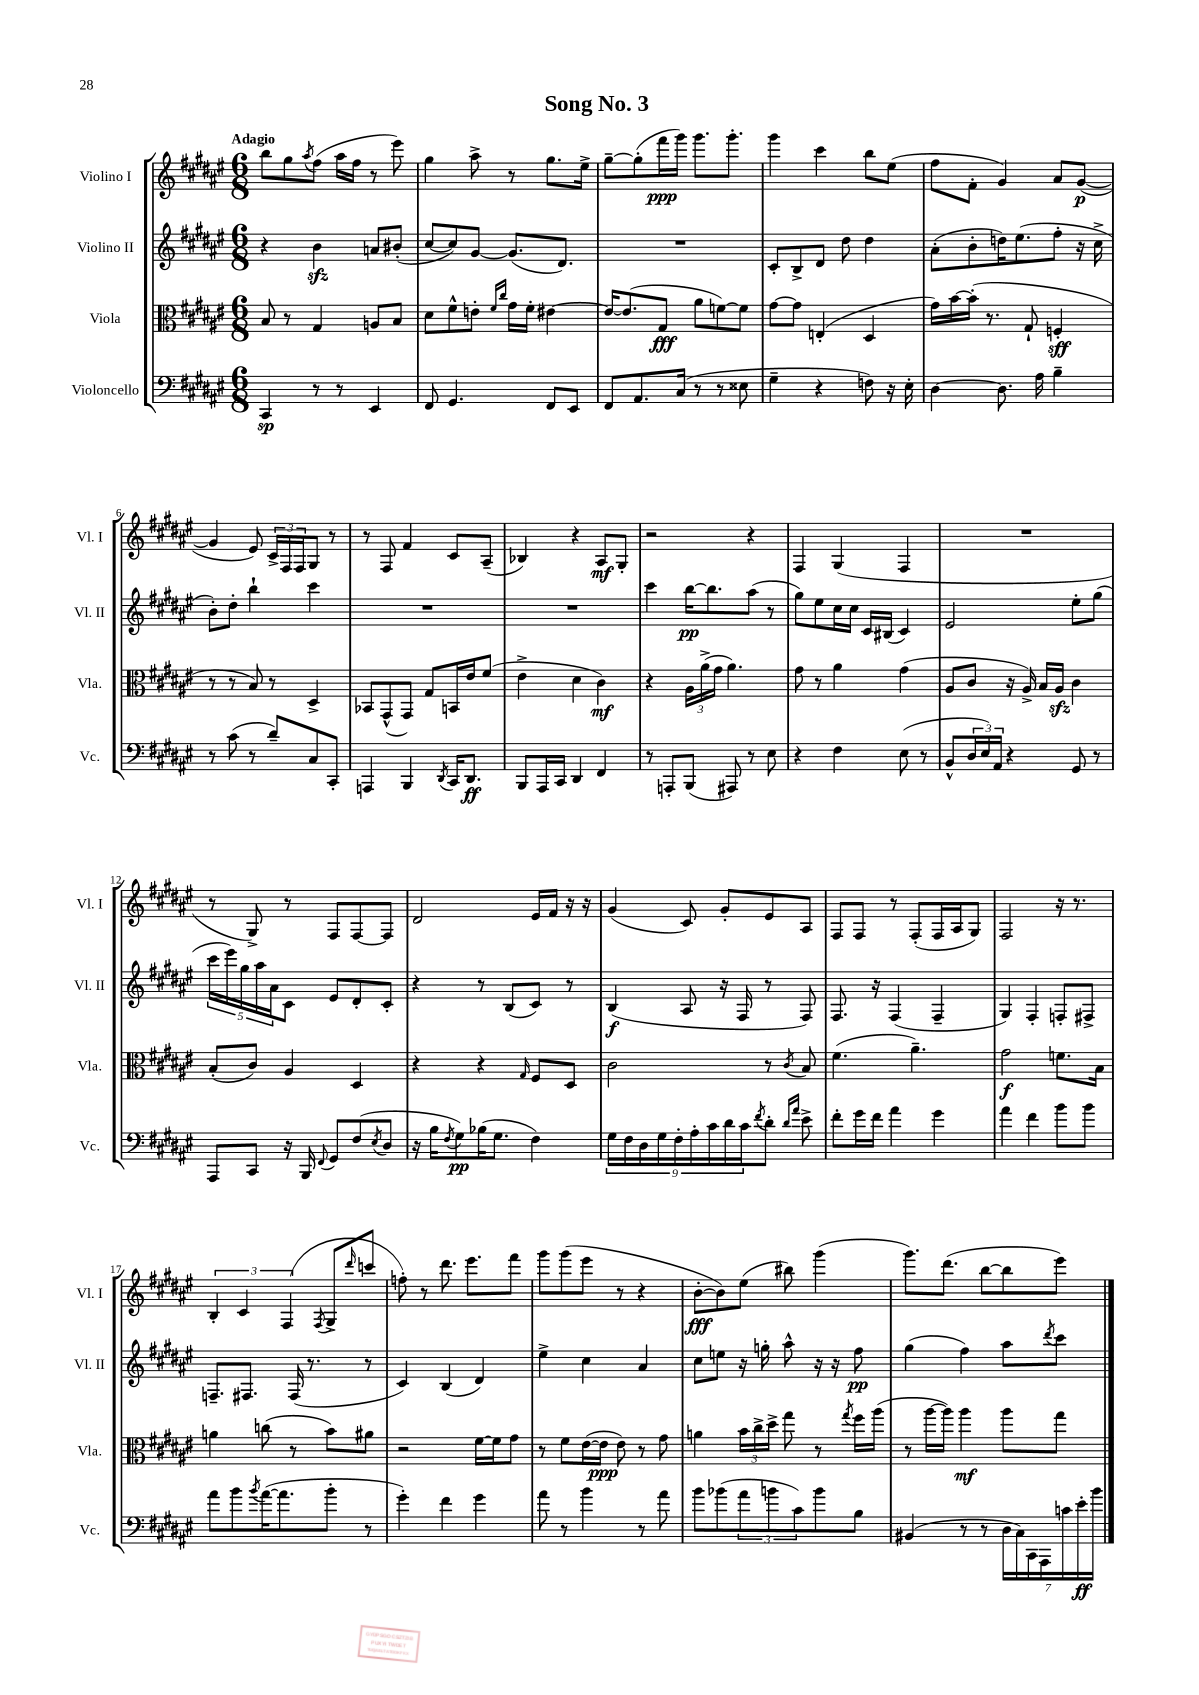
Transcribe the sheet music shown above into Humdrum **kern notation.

**kern	**kern	**kern	**kern
*staff4	*staff3	*staff2	*staff1
*clefF4	*clefC3	*clefG2	*clefG2
*k[f#c#g#d#a#e#]	*k[f#c#g#d#a#e#]	*k[f#c#g#d#a#e#]	*k[f#c#g#d#a#e#]
*M6/8	*M6/8	*M6/8	*M6/8
4CC#	8B	4r	8bb
.	8r	.	8gg#
.	.	.	8qaa#
8r	4G#	4b	(8ff#
8r	.	.	16aa#
.	.	.	16ff#
4EE#	8A	8a	8r
.	8B	(8b#'	8eee#)
=	=	=	=
8FF#	8d#	[8cc#	4gg#
4.GG#	8f#^^	8cc#])	.
.	8e'	[8g#	8aa#^
.	16qqf#	.	.
.	16qqcc#	.	.
.	16g#	(8.g#]	8r
.	16f#'	.	.
8FF#	[4e#	.	8.gg#
.	.	8.d#)	.
8EE#	.	.	.
.	.	.	16ee#^
=	=	=	=
8FF#	16e#_	2.r	[8gg#~
.	(8.e#]	.	.
8.AA#	.	.	(8gg#']
.	8G#	.	16fff#
(16C#	.	.	16ggg#)
8r	8a#	.	8.ggg#
8r	[8f)	.	.
.	.	.	8.ggg#'
8E##	8f]	.	.
=	=	=	=
4G#~	[8g#	8c#'	4ggg#
.	8g#]	8B^	.
4r	(4E'	8d#	4ccc#
.	.	8dd#	.
8F)	4D#	4dd#	8bb
16r	.	.	(8ee#
16E#'	.	.	.
=	=	=	=
[4D#	16g#)	(8a#'	8ff#
.	[16b	.	.
.	(16b']	8b'	8f#'
.	8.r	.	.
8.D#]	.	16dd)	4g#)
.	.	(8.ee#	.
.	8G#`	.	.
16A#	.	.	.
4B~	4F'	8ff#'	8a#
.	.	16r	([8g#
.	.	16cc#^	.
=	=	=	=
8r	8r	8b')	4g#]
(8c#	8r	8dd#'	.
8r	8B)	4bb`	8e#)
8d#~)	8r	.	24c#^
.	.	.	24F#
.	.	.	24F#
8C#	4D#^	4ccc#	8G#
8CC#'	.	.	8r
=	=	=	=
4AAA	8BB-	2.r	8r
.	(8GG#^^	.	8F#
4BBB	8GG#)	.	4f#
.	8G#	.	.
8qDD#	.	.	.
16CC#	16BB	.	8c#
8.DD#	16e#	.	.
.	(8f#	.	(8A#~
=	=	=	=
8BBB	4e#^	2.r	4B-)
16AAA#	.	.	.
16CC#	.	.	.
4DD#	4d#	.	4r
4FF#	4c#)	.	8A#
.	.	.	8G#'
=	=	=	=
8r	4r	4ccc#	2r
8AAA'	.	.	.
(8BBB	24A#	[16bb	.
.	(24a#^	.	.
.	.	8.bb]	.
.	24g#	.	.
8AAA#)	4.a#)	.	.
8r	.	(8aa#	4r
8E#	.	8r	.
=	=	=	=
4r	8g#	8gg#)	4F#
.	8r	8ee#	.
4F#	4a#	16cc#	(4G#
.	.	16cc#	.
.	.	16c#	.
.	.	(16B#	.
(8E#	(4g#	4c#)	4F#
8r	.	.	.
=	=	=	=
8BB^^	8A#	2e#	2.r
24D#	8c#	.	.
24E#)	.	.	.
24AA#	.	.	.
4r	16r	.	.
.	16A#^)	.	.
.	16B	.	.
.	16A#	.	.
8GG#	4c#	8ee#'	.
8r	.	(8gg#	.
=	=	=	=
8AAA#	(8B'	20ccc#	8r
.	.	20eee#)	.
.	.	20gg#	.
8CC#	8c#)	.	8G#^)
.	.	20aa#	.
.	.	20a#	.
16r	4A#	8c#	8r
16BBB	.	.	.
8qqFF#	.	.	.
8GG#	.	8e#	8F#
(8F#	4D#	8d#'	[8F#
8qE#	.	.	.
8D#	.	8c#'	8F#]
=	=	=	=
16r	4r	4r	2d#
16B	.	.	.
8qF#	.	.	.
8G#)	.	.	.
(16B-	4r	8r	.
8.G#	.	.	.
.	.	(8B	.
.	16qqG#	.	.
4F#)	8F#	8c#)	16e#
.	.	.	16f#
.	8D#	8r	16r
.	.	.	16r
=	=	=	=
18G#	2c#	(4B	(4g#
18F#	.	.	.
18D#	.	.	.
18G#	.	.	.
18F#'	.	.	.
.	.	8A#	8c#)
18A#'	.	.	.
18c#	.	.	.
.	.	16r	8g#'
18d#	.	.	.
.	.	16F#	.
18c#	.	.	.
8qf#	.	.	.
8d#'	8r	8r	8e#
16qqd#	.	.	.
16qqa#	8qc#	.	.
8e#^	8B	8F#)	8A#
=	=	=	=
8f#'	(4.f#	8.F#	8F#
16g#	.	.	8F#
16f#	.	16r	.
4a#	.	(4F#	8r
.	4.a#~)	.	(8F#'
4g#	.	4F#~	16F#
.	.	.	16A#
.	.	.	8G#)
=	=	=	=
4a#	2g#	4G#)	2F#
4f#	.	4F#'	.
8b	8.f	8F'	16r
.	.	.	8.r
8b	.	8F#^	.
.	16B	.	.
=	=	=	=
8a#	4a	8.F~	6B'
8b	.	.	.
.	.	.	6c#
.	.	8.F#	.
8qb	.	.	.
([16a#	(8cc	.	.
8.a#]	.	.	.
.	.	.	(6F#
.	8r	(16F#	.
.	.	8.r	.
.	.	.	8qF#
8b'	8b)	.	8G#^
.	.	.	16qqddd#
8r	8a#	8r	8ccc
=	=	=	=
4g#')	2r	4c#)	8ff')
.	.	.	8r
4f#	.	(4B	8.ddd#
.	.	.	8.eee#
4g#	[16f#	4d#)	.
.	16f#]	.	.
.	8g#	.	8fff#
=	=	=	=
8a#	8r	4ee#^	8ggg#
8r	8f#	.	(8ggg#
4b	([16e#	4cc#	8eee#
.	16e#]	.	.
.	8e#)	.	8r
8r	8r	4a#	4r
8a#	8g#	.	.
=	=	=	=
8b	4a	8cc#	[8b'
(8b-	.	8ee	8b])
12a#	24b	16r	(8ee#
.	24cc#^	.	.
.	.	16gg'	.
12b	24dd#^	.	.
.	8gg#	8aa#^^	8bb#)
12c#)	.	.	.
8b	8r	16r	(4ggg#
.	.	16r	.
.	8qgg#	.	.
8B	16ff#	8ff#	.
.	(16aa#	.	.
=	=	=	=
(4BB#	8r	(4gg#	8.ggg#)
.	[16aa#	.	.
.	16aa#])	.	(8.ddd#
8r	4aa#	4ff#)	.
8r	.	.	[8bb
28D#	8aa#	8aa#	8bb]
28C#)	.	.	.
28CC#	.	.	.
28AAA#	.	.	.
.	.	8qddd#	.
.	8gg#	8ccc#	8eee#)
28c	.	.	.
28e#'	.	.	.
28b	.	.	.
==	==	==	==
*-	*-	*-	*-
